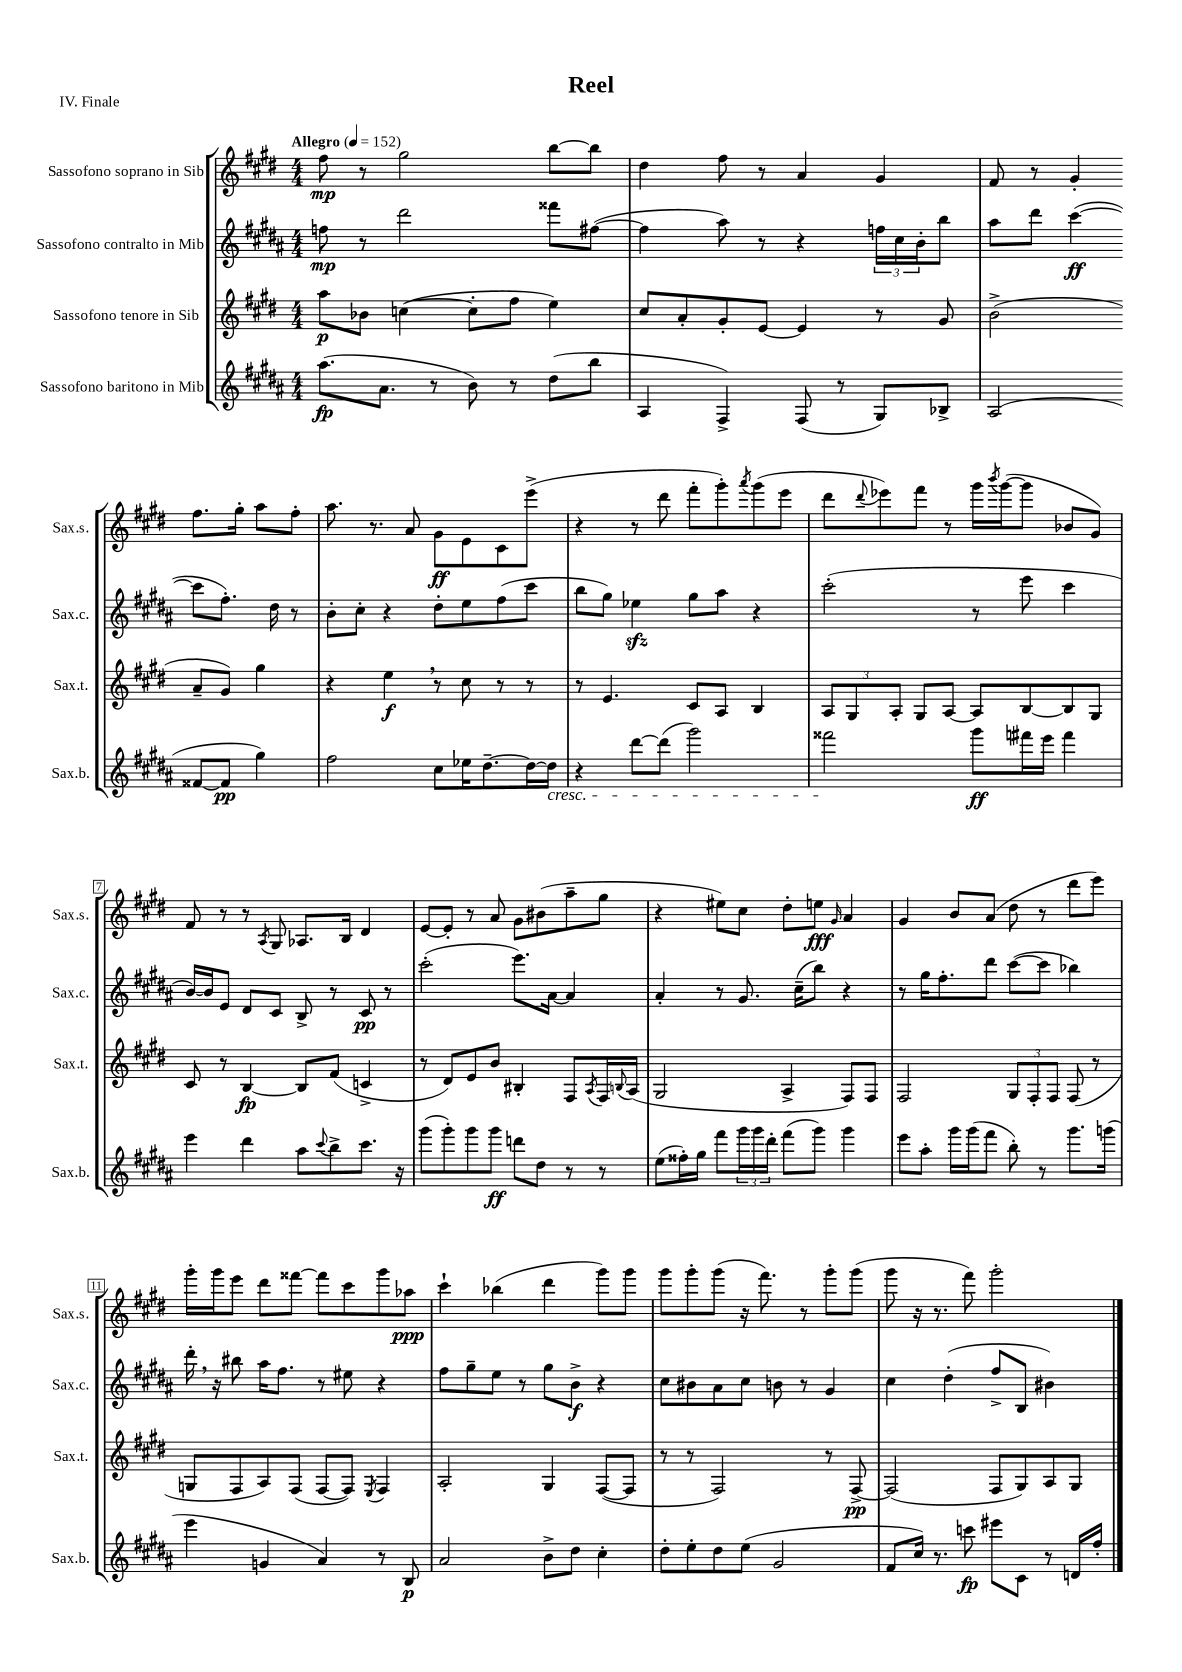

**kern	**kern	**kern	**kern
*staff4	*staff3	*staff2	*staff1
*clefG2	*clefG2	*clefG2	*clefG2
*k[f#c#g#d#a#]	*k[f#c#g#d#]	*k[f#c#g#d#a#]	*k[f#c#g#d#]
*M4/4	*M4/4	*M4/4	*M4/4
*MM152	*MM152	*MM152	*MM152
(8.aa#	8aa	8ff	8ff#
.	8b-	8r	8r
8.a#	.	.	.
.	([4cc	2ddd#	2gg#
8r	.	.	.
8b)	8cc']	.	.
8r	8ff#	.	.
(8dd#	4ee)	8fff##	[8bb
8bb	.	([8ff#	8bb]
=	=	=	=
4A#	8cc#	4ff#]	4dd#
.	8a'	.	.
4F#^)	8g#'	8aa#)	8ff#
.	[8e	8r	8r
(8F#	4e]	4r	4a
8r	.	.	.
8G#)	8r	24ff	4g#
.	.	24cc#	.
.	.	24b'	.
8B-^	8g#	8bb	.
=	=	=	=
(2A#	(2b^	8aa#	8f#
.	.	8ddd#	8r
.	.	([4ccc#	4g#'
[8f##	8a~	8ccc#]	8.ff#
8f##]	8g#)	8.ff#')	.
.	.	.	16gg#'
4gg#)	4gg#	.	8aa
.	.	16dd#	.
.	.	8r	8ff#'
=	=	=	=
2ff#	4r	8b'	8.aa
.	.	8cc#'	.
.	.	.	8.r
.	4ee	4r	.
.	.	.	8a
8cc#	8r	8dd#'	8g#
16ee-	8cc#	8ee	8e
[8.dd#~	.	.	.
.	8r	(8ff#	8c#
16dd#_	8r	8ccc#	(8eee^
16dd#]	.	.	.
=	=	=	=
4r	8r	8bb	4r
.	4.e	8gg#)	.
[8ddd#	.	4ee-	8r
(8ddd#]	.	.	8ddd#
2ggg#)	8c#	8gg#	8fff#'
.	8A	8aa#	8ggg#')
.	.	.	8qaaa
.	4B	4r	(8ggg#
.	.	.	8eee
=	=	=	=
2fff##	12A	(2ccc#'	8ddd#
.	12G#	.	.
.	.	.	8qqddd#
.	.	.	8eee-)
.	12A'	.	.
.	8G#	.	8fff#
.	[8A	.	8r
8ggg#	8A]	8r	16ggg#
.	.	.	8qbbb
.	.	.	([16ggg#
16fff#	[8B	8eee	8ggg#]
16eee	.	.	.
4fff#	8B]	4ccc#	8b-
.	8G#	.	8g#)
=	=	=	=
4eee	8c#	[16b)	8f#
.	.	16b]	.
.	8r	8e	8r
4ddd#	[4B	8d#	8r
.	.	.	8qA
.	.	8c#	8G#
8aa#	8B]	8B^	8.A-
8qqccc#	.	.	.
8bb^	(8f#	8r	.
.	.	.	16B
8.ccc#	4c^	8c#	4d#
.	.	8r	.
16r	.	.	.
=	=	=	=
(8ggg#	8r	(2ccc#'	[8e
8ggg#')	8d#)	.	8e']
8ggg#	8e	.	8r
8ggg#	8b	.	8a
8ddd	4B#'	8.eee)	8g#
8dd#	.	.	(8b#
.	.	[16a#	.
8r	8F#	4a#]	8aa~
.	8qA	.	.
8r	16F#	.	8gg#
.	8qqB	.	.
.	(16A	.	.
=	=	=	=
(8ee	2G#	4a#'	4r
16ff##')	.	.	.
16gg#	.	.	.
8fff#	.	8r	8ee#)
24ggg#	.	8.g#	8cc#
24ggg#	.	.	.
24ddd#'	.	.	.
(8fff#	4A^	.	8dd#'
.	.	(16cc#~	.
8ggg#)	.	8bb)	8ee
.	.	.	16qqg#
4ggg#	8F#)	4r	4a
.	8F#	.	.
=	=	=	=
8eee	2F#	8r	4g#
8aa#'	.	16gg#	.
.	.	8.ff#'	.
16ggg#	.	.	8b
(16ggg#	.	.	.
8fff#	.	8ddd#	(8a
8bb')	12G#	([8ccc#	8dd#
.	12F#'	.	.
8r	.	8ccc#]	8r
.	12F#	.	.
8.ggg#	(8F#	4bb-)	8ddd#
.	8r	.	8eee)
(16ggg	.	.	.
=	=	=	=
4eee	8G	16ddd#'	16ggg#'
.	.	16r	16ggg#
.	8F#	8bb#	8eee
4g	8A)	16aa#	8ddd#
.	.	8.ff#	.
.	(8F#	.	[8fff##
4a#)	[8F#	8r	8fff##]
.	8F#])	8ee#	8ccc#
.	8qE	.	.
8r	4F#	4r	8ggg#
8B	.	.	8aa-
=	=	=	=
2a#	2A'	8ff#	4ccc#`
.	.	8gg#~	.
.	.	8ee	(4bb-
.	.	8r	.
8b^	4G#	8gg#	4ddd#
8dd#	.	8b^	.
4cc#'	([8F#	4r	8ggg#)
.	8F#]	.	8ggg#
=	=	=	=
8dd#'	8r	8cc#	8ggg#
8ee'	8r	8b#	8ggg#'
8dd#	2F#)	8a#	(8ggg#
(8ee	.	8cc#	16r
.	.	.	8.fff#)
2g#	.	8b	.
.	.	8r	8r
.	8r	4g#	8ggg#'
.	[8F#^	.	(8ggg#
=	=	=	=
8f#	(2F#]	4cc#	8ggg#
16cc#)	.	.	16r
8.r	.	.	8.r
.	.	(4dd#'	.
8ccc	.	.	8fff#)
8eee#	8F#	8ff#^	2ggg#'
8c#	8G#)	8B	.
8r	8A	4b#)	.
16d	8G#	.	.
16ff#'	.	.	.
==	==	==	==
*-	*-	*-	*-
